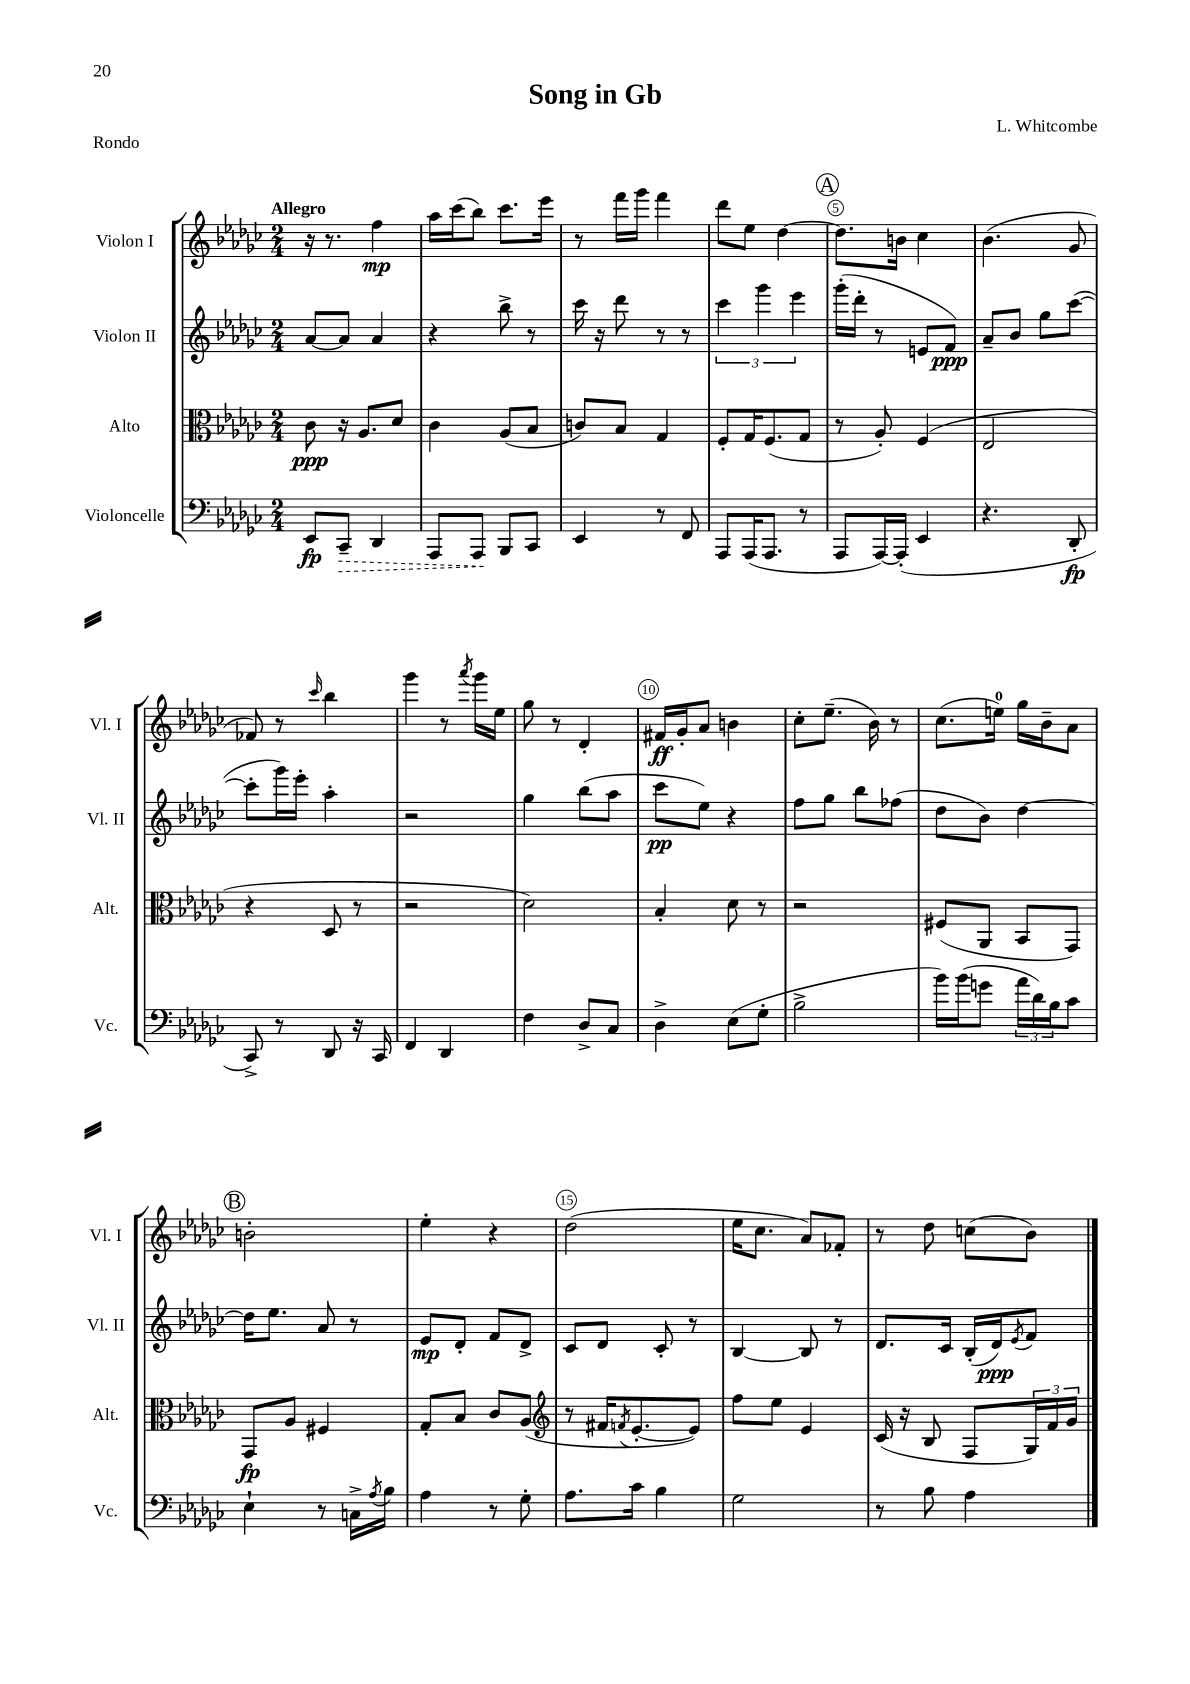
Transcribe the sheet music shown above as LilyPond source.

\header { title = "Song in Gb" composer = "L. Whitcombe" piece = "Rondo" }
<<
\new StaffGroup <<
\new Staff = "s0" \with { instrumentName = "Violon I" shortInstrumentName = "Vl. I" } {
    \clef treble \key ges \major \numericTimeSignature \time 2/4 \tempo "Allegro"
    r16 r8. f''4\mp |
    aes''16 ces'''16( bes''8) ces'''8. ees'''16 |
    r8 f'''16 ges'''16 f'''4 |
    des'''8 ees''8 des''4~ |
    \mark \markup { \circle "A" } des''8. b'16 ces''4 |
    bes'4.( ges'8 |
    fes'8) r8 \grace { ces'''16 } bes''4 |
    ges'''4 r8 \acciaccatura { aes'''8 } ges'''16 ees''16 |
    ges''8 r8 des'4-. |
    fis'16\ff ges'16-. aes'8 b'4 |
    ces''8-. ees''8.--( bes'16) r8 |
    ces''8.( e''16-0) ges''16 bes'16-- aes'8 |
    \mark \markup { \circle "B" } b'2-. |
    ees''4-. r4 |
    des''2( |
    ees''16 ces''8. aes'8) fes'8-. |
    r8 des''8 c''8( bes'8) \bar "|." |
}
\new Staff = "s1" \with { instrumentName = "Violon II" shortInstrumentName = "Vl. II" } {
    \clef treble \key ges \major \numericTimeSignature \time 2/4
    aes'8~ aes'8 aes'4 |
    r4 bes''8-> r8 |
    ces'''16 r16 des'''8 r8 r8 |
    \tuplet 3/2 { ces'''4 ges'''4 ees'''4 } |
    \mark \markup { \circle "A" } ges'''16-.( des'''16-. r8 e'8 f'8\ppp) |
    aes'8-- bes'8 ges''8 ces'''8~( |
    ces'''8-. ges'''16) ees'''16-. aes''4-. |
    r2 |
    ges''4 bes''8( aes''8 |
    ces'''8\pp ees''8) r4 |
    f''8 ges''8 bes''8 fes''8( |
    des''8 bes'8) des''4~ |
    \mark \markup { \circle "B" } des''16 ees''8. aes'8 r8 |
    ees'8\mp des'8-. f'8 des'8-> |
    ces'8 des'8 ces'8-. r8 |
    bes4~ bes8 r8 |
    des'8. ces'16 bes16-.( des'16\ppp) \acciaccatura { ees'8 } f'8 \bar "|." |
}
\new Staff = "s2" \with { instrumentName = "Alto" shortInstrumentName = "Alt." } {
    \clef alto \key ges \major \numericTimeSignature \time 2/4
    ces'8\ppp r16 aes8. des'8 |
    ces'4 aes8( bes8 |
    c'8) bes8 ges4 |
    f8-. ges16 f8.( ges8 |
    \mark \markup { \circle "A" } r8 aes8-.) f4( |
    ees2 |
    r4 des8 r8 |
    r2 |
    des'2) |
    bes4-. des'8 r8 |
    r2 |
    fis8( aes,8 bes,8 ges,8) |
    \mark \markup { \circle "B" } ges,8\fp aes8 fis4 |
    ges8-. bes8 ces'8 aes8( |
    \clef treble r8 fis'16 \acciaccatura { f'8 } ees'8.~-. ees'8) |
    f''8 ees''8 ees'4 |
    ces'16( r16 bes8 f8 \tuplet 3/2 { ges16) f'16 ges'16 } \bar "|." |
}
\new Staff = "s3" \with { instrumentName = "Violoncelle" shortInstrumentName = "Vc." } {
    \clef bass \key ges \major \numericTimeSignature \time 2/4
    ees,8\fp \once \override Hairpin.style = #'dashed-line ces,8--\> des,4 |
    aes,,8 aes,,8\! bes,,8 ces,8 |
    ees,4 r8 f,8 |
    aes,,8 aes,,16( aes,,8. r8 |
    \mark \markup { \circle "A" } aes,,8 aes,,16~) aes,,16-.( ees,4 |
    r4. des,8-.\fp |
    ces,8->) r8 des,8 r16 ces,16 |
    f,4 des,4 |
    f4 des8-> ces8 |
    des4-> ees8( ges8-. |
    bes2-> |
    bes'16) bes'16( g'8 \tuplet 3/2 { aes'16 des'16) bes16 } ces'8 |
    \mark \markup { \circle "B" } ees4-! r8 c16-> \acciaccatura { aes8 } bes16 |
    aes4 r8 ges8-. |
    aes8. ces'16 bes4 |
    ges2 |
    r8 bes8 aes4 \bar "|." |
}
>>
>>
\layout { \context { \Score \override BarNumber.break-visibility = ##(#f #t #t) barNumberVisibility = #(every-nth-bar-number-visible 5) \override BarNumber.stencil = #(make-stencil-circler 0.1 0.3 ly:text-interface::print) } }
